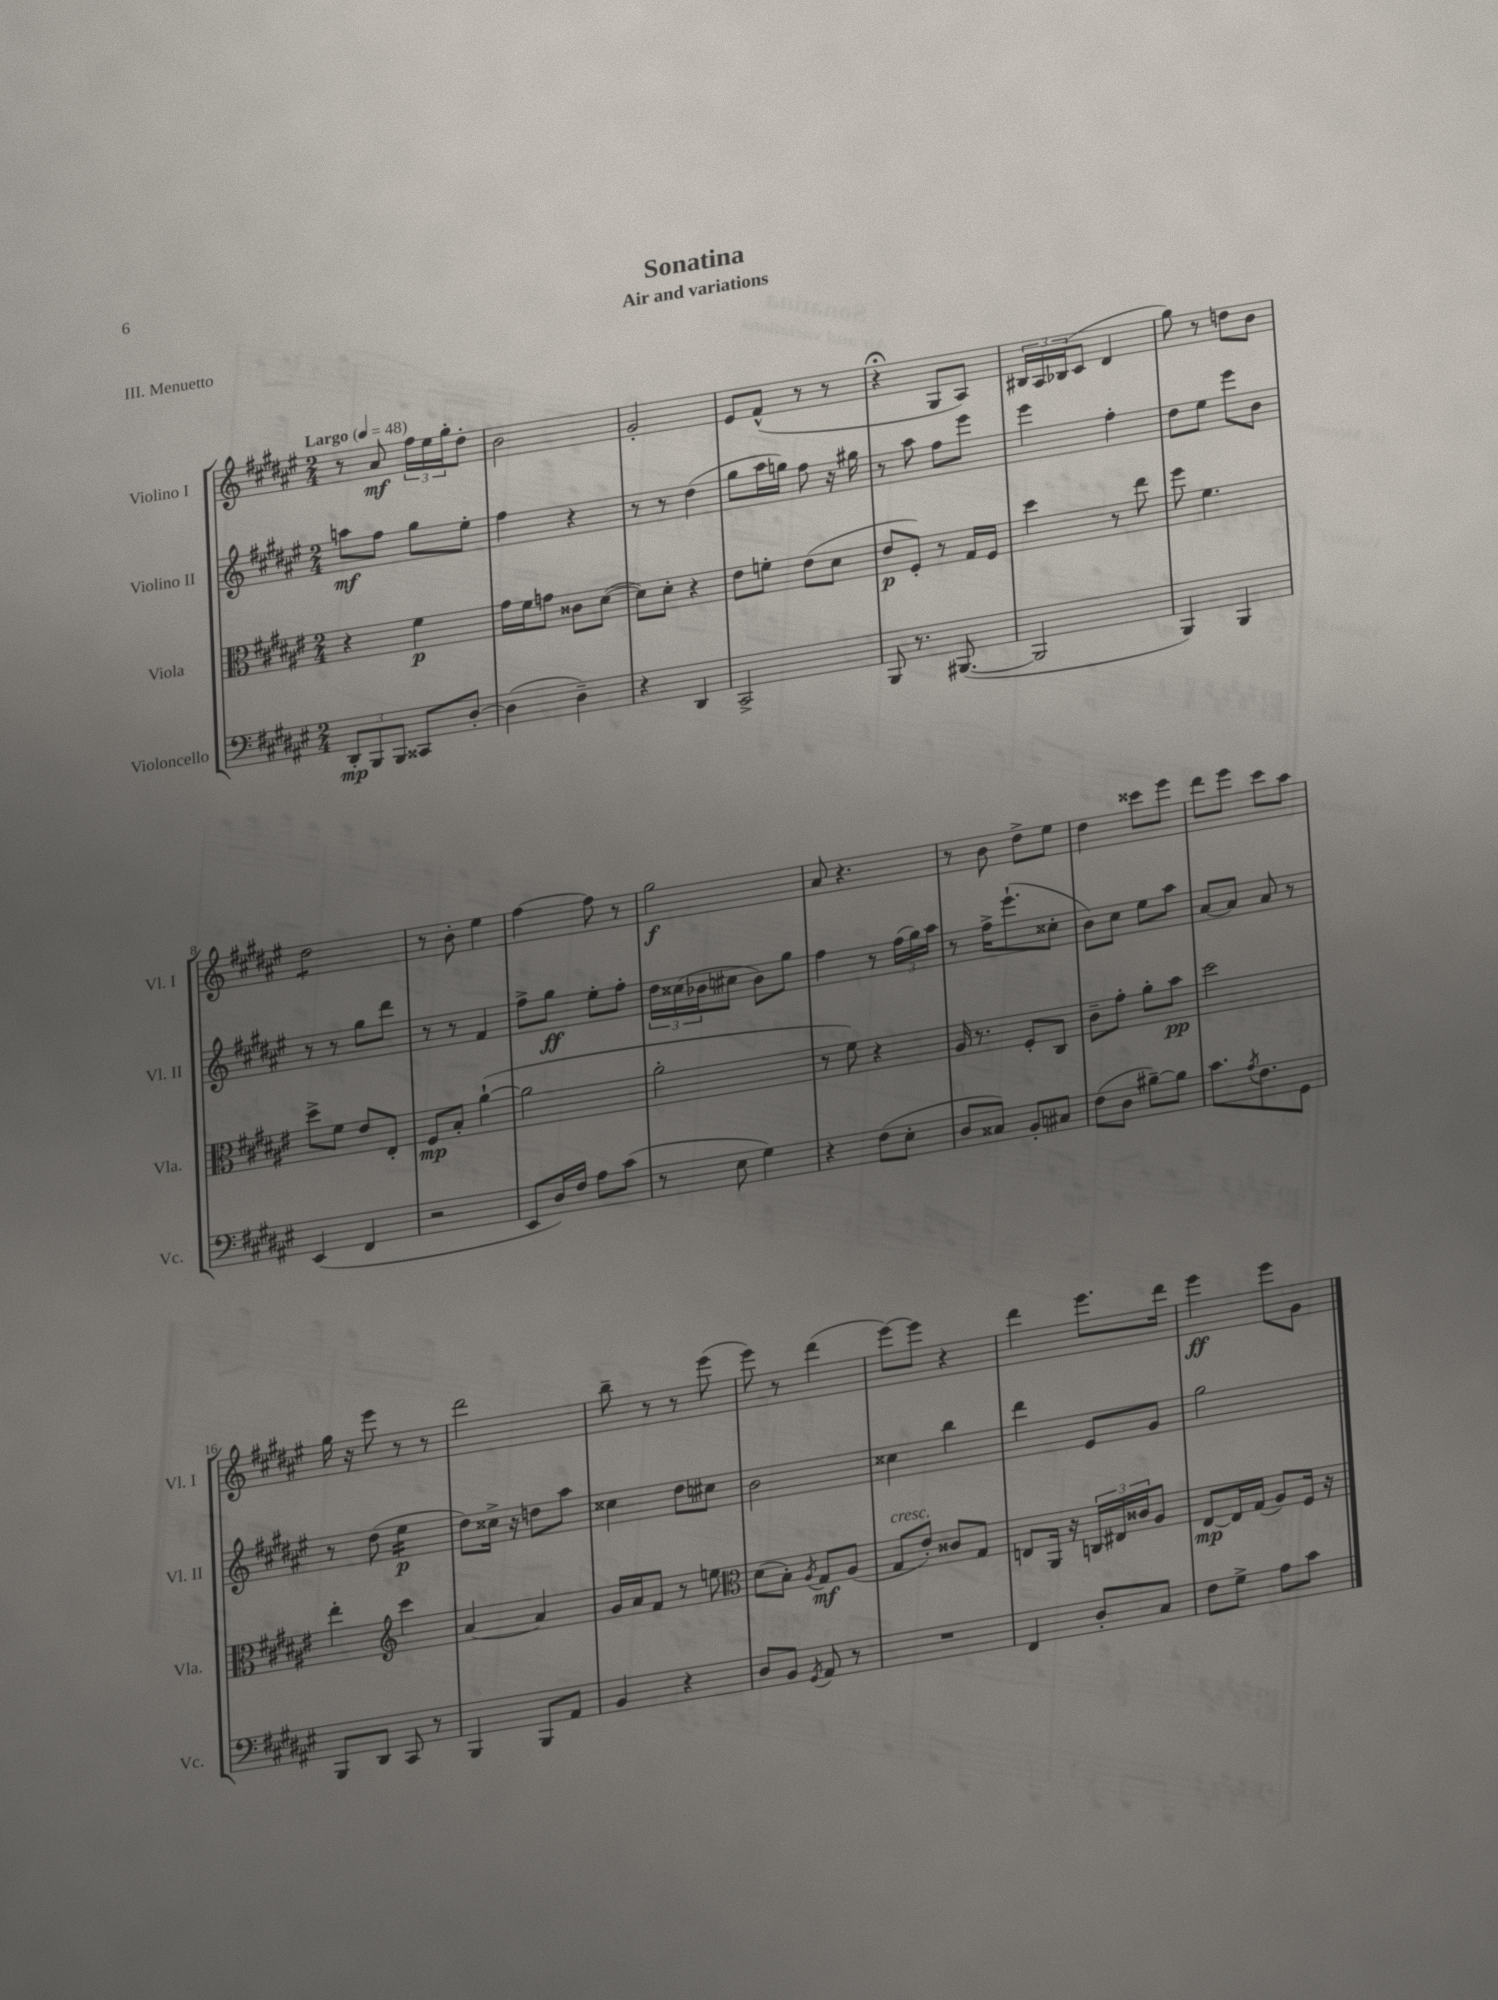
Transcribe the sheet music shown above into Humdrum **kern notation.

**kern	**dynam	**kern	**dynam	**kern	**dynam	**kern	**dynam
*part4	*part4	*part3	*part3	*part2	*part2	*part1	*part1
*staff4	*staff4	*staff3	*staff3	*staff2	*staff2	*staff1	*staff1
*I"Violoncello	*	*I"Viola	*	*I"Violino II	*	*I"Violino I	*
*I'Vc.	*	*I'Vla.	*	*I'Vl. II	*	*I'Vl. I	*
*clefF4	*	*clefC3	*	*clefG2	*	*clefG2	*
*k[f#c#g#d#a#e#]	*	*k[f#c#g#d#a#e#]	*	*k[f#c#g#d#a#e#]	*	*k[f#c#g#d#a#e#]	*
*M2/4	*	*M2/4	*	*M2/4	*	*M2/4	*
*MM48	*	*MM48	*	*MM48	*	*MM48	*
=1	=1	=1	=1	=1	=1	=1	=1
!	!	!	!	!	!	!LO:TX:a:B:t=Largo	!
12DD#'/L	mp	4r	.	8aan\L	mf	8r	.
12BBB/	.	.	.	.	.	.	.
.	.	.	.	8ff#\J	.	8a#/	mf
12BBB/J	.	.	.	.	.	.	.
8CC##X/L	.	4f#\	p	8gg#\L	.	24ff#\LL	.
.	.	.	.	.	.	24ee#\	.
.	.	.	.	.	.	24gg#'\J	.
[8D#'/J	.	.	.	8ee#'\J	.	8dd#'\J	.
=2	=2	=2	=2	=2	=2	=2	=2
(4D#\]	.	16g#\LL	.	4ff#\	.	2b\	.
.	.	16f#\J	.	.	.	.	.
.	.	8gn\J	.	.	.	.	.
4D#~\)	.	8c##X\L	.	4r	.	.	.
.	.	([8d#\J	.	.	.	.	.
=3	=3	=3	=3	=3	=3	=3	=3
4r	.	8d#\L])	.	8r	.	2g#'/	.
.	.	8d#'\J	.	8r	.	.	.
4DD#/	.	4r	.	(4dd#\	.	.	.
=4	=4	=4	=4	=4	=4	=4	=4
2CC#^/	.	8e#\L	.	8gg#\L	.	8e#/L	.
.	.	8fn'\J	.	16aa#\L	.	(8f#^^/J	.
.	.	.	.	16ggn\JJ)	.	.	.
.	.	(8e#\L	.	8ff#\	.	8r	.
.	.	8d#\J	.	16r	.	8r	.
.	.	.	.	16gg#X\	.	.	.
=5	=5	=5	=5	=5	=5	=5	=5
8BBB/	.	8e#/L	p	8r	.	4r;<	.
8.r	.	8F#'/J)	.	8aa#\	.	.	.
.	.	8r	.	8ff#\L	.	8G#/L	.
([8.BBB#X/	.	.	.	.	.	.	.
.	.	16G#/LL	.	8eee#\J	.	8A#/J)	.
.	.	16F#/JJ	.	.	.	.	.
=6	=6	=6	=6	=6	=6	=6	=6
2BBB#/]	.	4dd#\	.	4eee#\	.	24B#X/LL	.
.	.	.	.	.	.	24A#/	.
.	.	.	.	.	.	(24B-X/J	.
.	.	.	.	.	.	8c#/J	.
.	.	8r	.	4ff#'\	.	4d#/	.
.	.	8ee#\	.	.	.	.	.
=7	=7	=7	=7	=7	=7	=7	=7
4BBB/)	.	8ff#\	.	8dd#\L	.	8gg#\)	.
.	.	4.f#\	.	8ee#\J	.	8r	.
4BBB/	.	.	.	8eee#\L	.	8ddn\L	.
.	.	.	.	8b\J	.	8b\J	.
!!LO:LB:g=z
=8	=8	=8	=8	=8	=8	=8	=8
*	*	*	*	*	*	*tremolo	*
(4EE#/	.	8dd#^\L	.	8r	.	8dd#\L	.
.	.	8f#\J	.	8r	.	8dd#\	.
4FF#/	.	8e#/L	.	8gg#\L	.	8dd#\	.
.	.	8E#'/J	.	8ddd#\J	.	8dd#\J	.
*	*	*	*	*	*	*Xtremolo	*
=9	=9	=9	=9	=9	=9	=9	=9
2r	.	8F#/L	mp	8r	.	8r	.
.	.	8B'/J	.	8r	.	8b'\	.
.	.	([4a#`\	.	4f#/	.	4ee#\	.
=10	=10	=10	=10	=10	=10	=10	=10
8EE#/L	.	2a#\]	.	8ff#^\L	.	[4ff#\	.
16D#/L)	.	.	.	8gg#\J	ff	.	.
16F#/JJ	.	.	.	.	.	.	.
8A#\L	.	.	.	8ee#'\L	.	8ff#\]	.
(8c#\J	.	.	.	8ff#'\J	.	8r	.
=11	=11	=11	=11	=11	=11	=11	=11
8r	.	2a#'\	.	24dd#\LL	.	2gg#\	f
.	.	.	.	(24cc##X\	.	.	.
.	.	.	.	24b-X\J	.	.	.
8E#\	.	.	.	8cc#X\J	.	.	.
4G#\)	.	.	.	8b-\L)	.	.	.
.	.	.	.	8gg#\J	.	.	.
=12	=12	=12	=12	=12	=12	=12	=12
4r	.	8r	.	4ff#\	.	8a#/	.
.	.	8f#\)	.	.	.	4.r	.
(8F#\L	.	4r	.	8r	.	.	.
8E#'\J	.	.	.	(24ff#\LL	.	.	.
.	.	.	.	24gg#\)	.	.	.
.	.	.	.	24aa#\JJ	.	.	.
=13	=13	=13	=13	=13	=13	=13	=13
8D#/L	.	16A#/	.	8r	.	8r	.
.	.	8.r	.	.	.	.	.
8C##X/J)	.	.	.	16ff#^\KL	.	8b\	.
.	.	.	.	(8.eee#`\	.	.	.
8BB'/L	.	8F#'/L	.	.	.	8dd#^\L	.
8C#X/J	.	8C#/J	.	8cc##X'\J	.	8ee#\J	.
=14	=14	=14	=14	=14	=14	=14	=14
(8F#\L	.	8c#~\L	.	8b\L)	.	4dd#\	.
8D#\J	.	8g#'\J	.	8cc#\J	.	.	.
[8B#X~\L)	.	8a#'\L	.	8ee#\L	.	8ccc##X\L	.
8B#\J]	.	8b\J	pp	8aa#\J	.	8eee#\J	.
=15	=15	=15	=15	=15	=15	=15	=15
8.c#\L	.	2dd#\	.	[8a#/L	.	8ddd#\L	.
.	.	.	.	8a#/J]	.	8eee#\J	.
8qA#/	.	.	.	.	.	.	.
8.F#\	.	.	.	.	.	.	.
.	.	.	.	8a#/	.	8ccc#\L	.
8GG#\J	.	.	.	8r	.	8aa#\J	.
!!LO:LB:g=z
=16	=16	=16	=16	=16	=16	=16	=16
8BBB/L	.	4ee#'\	.	8r	.	16gg#\	.
.	.	.	.	.	.	16r	.
8DD#/J	.	.	.	(8dd#\	.	8eee#\	.
*	*	*clefG2	*	*	*	*	*
*	*	*	*	*tremolo	*	*	*
8CC#/	.	4ccc#\	.	16ee#\LL	p	8r	.
.	.	.	.	16ee#\	.	.	.
8r	.	.	.	16ee#\	.	8r	.
.	.	.	.	16ee#\JJ	.	.	.
*	*	*	*	*Xtremolo	*	*	*
=17	=17	=17	=17	=17	=17	=17	=17
4BBB/	.	[4a#/	.	8dd#\L)	.	2ddd#\	.
.	.	.	.	16cc##X^\Jk	.	.	.
.	.	.	.	16r	.	.	.
8BBB/L	.	4a#/]	.	8ddn\L	.	.	.
8AA#/J	.	.	.	8aa#\J	.	.	.
=18	=18	=18	=18	=18	=18	=18	=18
4BB/	.	16g#/LL	.	4cc##X\	.	8bb~\	.
.	.	16a#/J	.	.	.	.	.
.	.	8f#/J	.	.	.	8r	.
4r	.	8r	.	8dd#\L	.	8r	.
.	.	8een\	.	8cc#X\J	.	(8eee#\	.
=19	=19	=19	=19	=19	=19	=19	=19
*	*	*clefC3	*	*	*	*	*
8D#/L	.	(8d#\L	.	2b\	.	8eee#\)	.
8BB/J	.	8B'\J)	.	.	.	8r	.
8qGG#/	.	8qA#/	.	.	.	.	.
8AA#/	.	8G#/L	mf	.	.	(4ddd#\	.
8r	.	(8A#/J	.	.	.	.	.
=20	=20	=20	=20	=20	=20	=20	=20
!	!	!LO:TX:a:i:t=cresc.	!	!	!	!	!
2r	.	8G#/L	.	4cc##X\	.	[8eee#\L)	.
.	.	8e#'/J)	.	.	.	8eee#\J]	.
.	.	8c##X/L	.	4bb\	.	4r	.
.	.	8G#/J	.	.	.	.	.
=21	=21	=21	=21	=21	=21	=21	=21
4FF#/	.	8En/L	.	4ddd#\	.	4ddd#\	.
.	.	16AA#/Jk	.	.	.	.	.
.	.	16r	.	.	.	.	.
8D#'/L	.	24Cn/LL	.	8e#/L	.	8.eee#\L	.
.	.	24E#X/	.	.	.	.	.
.	.	24c##X/J	.	.	.	.	.
8C#/J	.	8A#/J	.	8g#/J	.	.	.
.	.	.	.	.	.	16ddd#\Jk	.
=22	=22	=22	=22	=22	=22	=22	=22
8F#\L	.	[8E#/L	mp	2gg#\	.	4eee#\	ff
8G#^\J	.	16E#/L]	.	.	.	.	.
.	.	(16G#/JJ	.	.	.	.	.
8A#\L	.	8A#/L)	.	.	.	8eee#\L	.
8c#\J	.	16F#/Jk	.	.	.	8g#\J	.
.	.	16r	.	.	.	.	.
==	==	==	==	==	==	==	==
*-	*-	*-	*-	*-	*-	*-	*-
